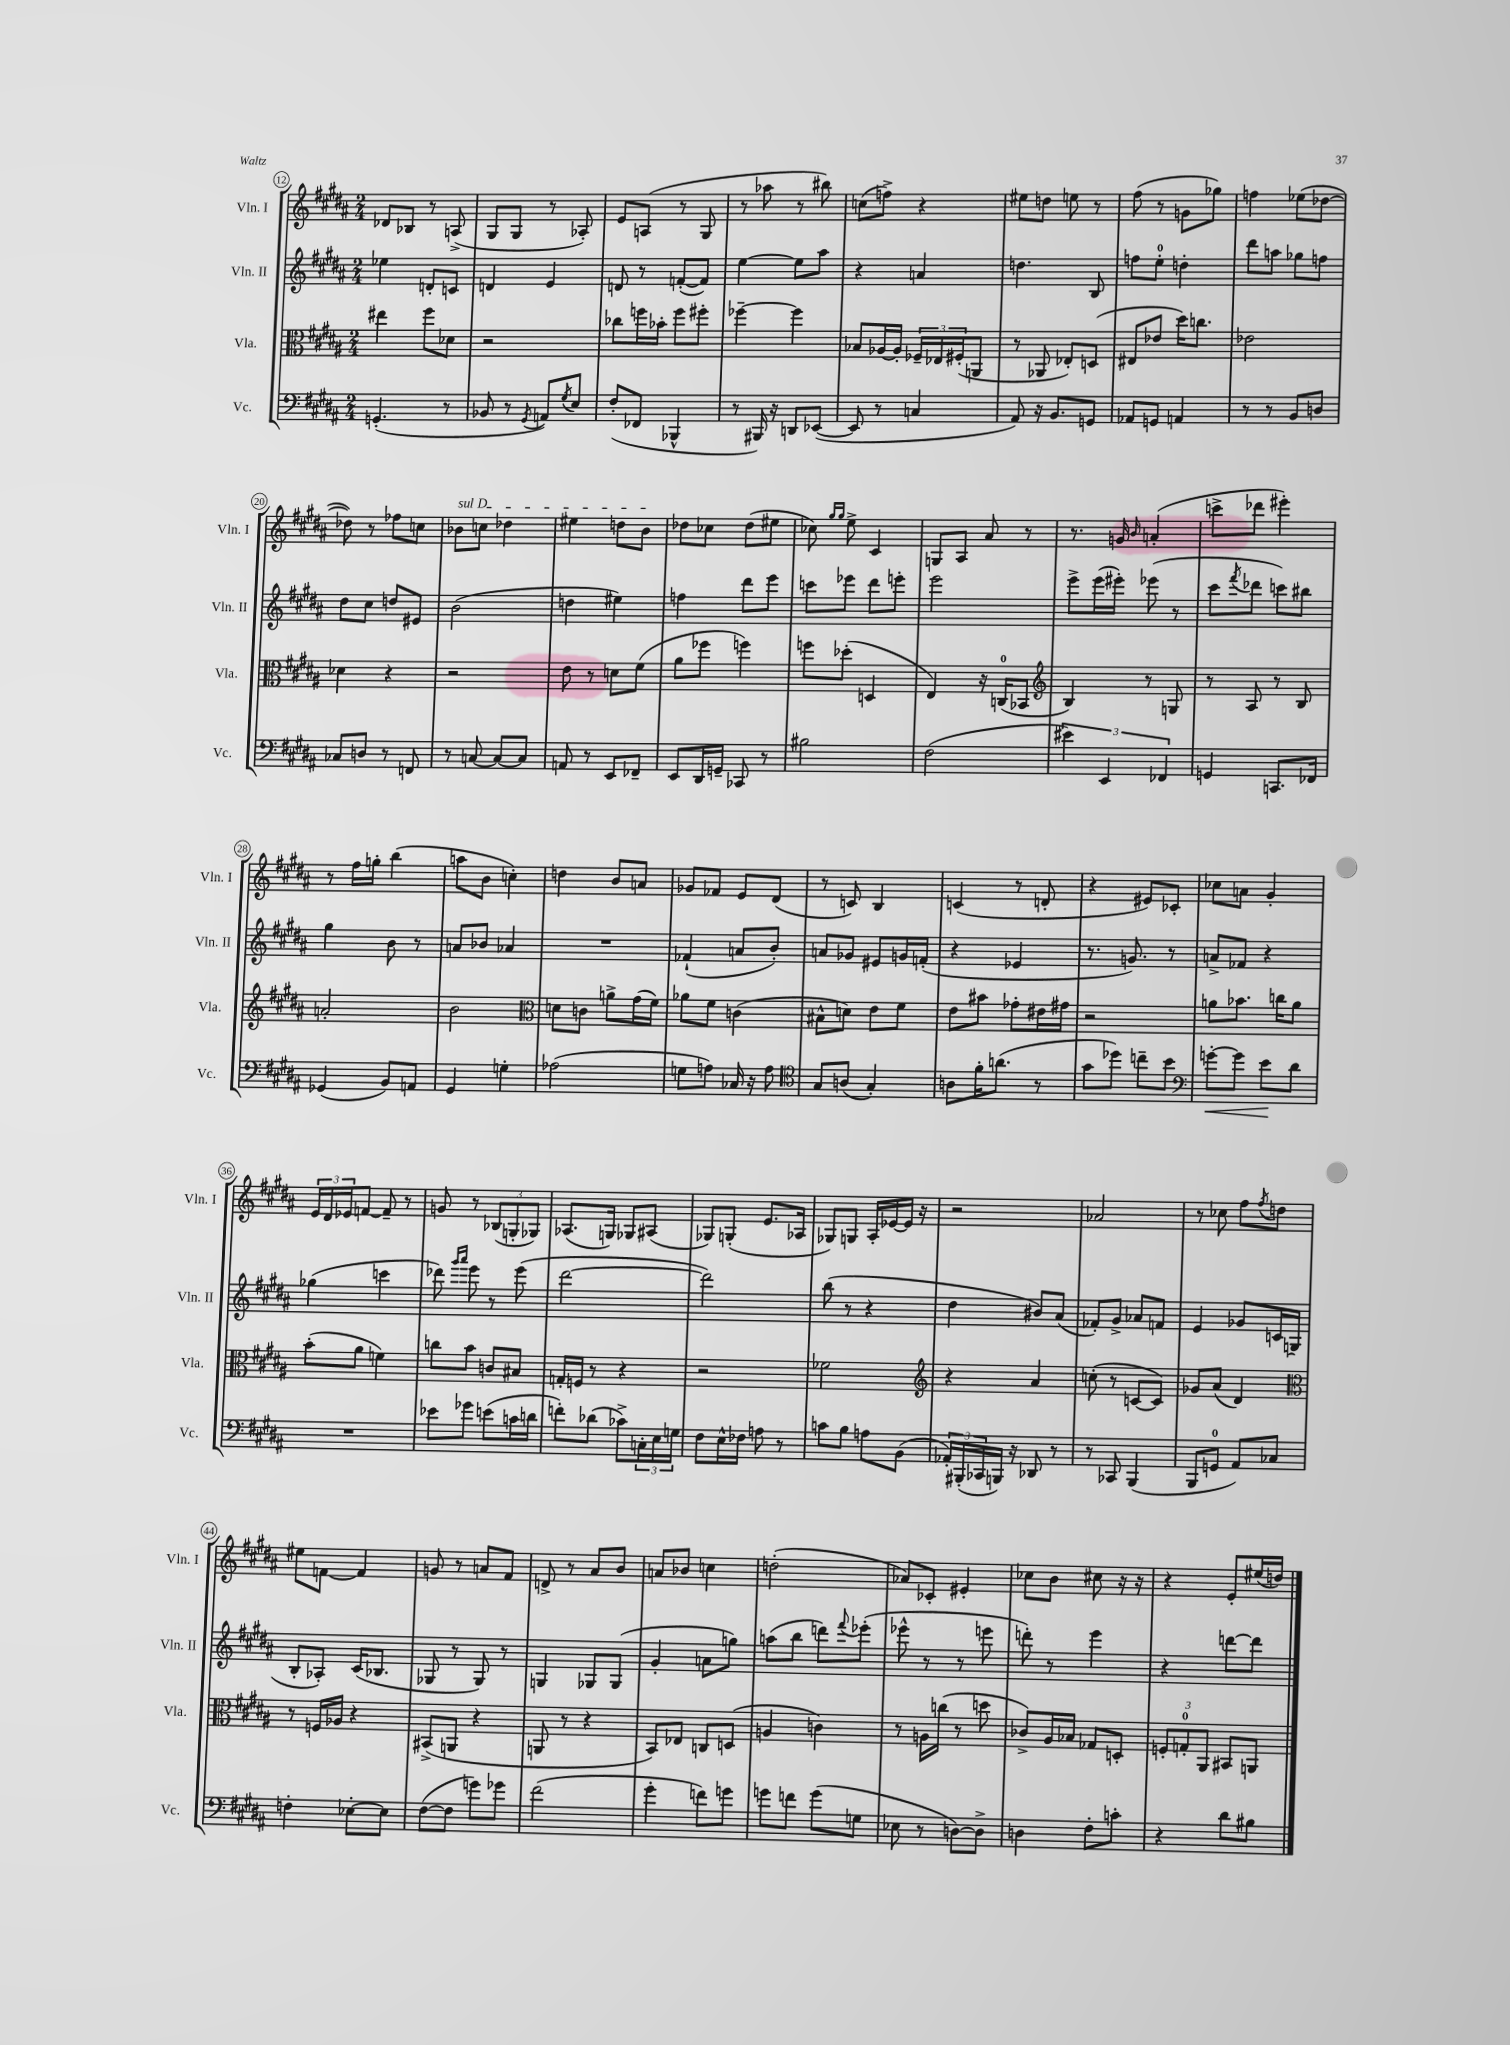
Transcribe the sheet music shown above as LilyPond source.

<<
\new StaffGroup <<
\new Staff = "s0" \with { instrumentName = "Vln. I" shortInstrumentName = "Vln. I" } {
    \clef treble \key b \major \numericTimeSignature \time 2/4
    des'8 bes8 r8 a8->( |
    gis8 gis8 r8 aes8-.) |
    e'8 a8( r8 gis8 |
    r8 aes''8 r8 bis''8) |
    c''8( f''8->) r4 |
    eis''8 d''8 e''8 r8 |
    fis''8( r8 g'8 ges''8) |
    f''4 ees''8( des''8~ |
    des''8) r8 fes''8 c''8 |
    \once \override TextSpanner.bound-details.left.text = \markup { \italic "sul D" } bes'8\startTextSpan c''8 des''4 |
    eis''4 d''8 b'8\stopTextSpan |
    des''8 ces''8 des''8( eis''8 |
    ces''8) \grace { gis''16 gis''16 } e''8-> cis'4 |
    g8 ais8 ais'8 r8 |
    r8. g'16 \grace { b'16 } a'4-.( |
    c'''8-> des'''8 eis'''4-.) |
    r8 fis''16 g''16-. b''4( |
    a''8 b'8 c''4-.) |
    d''4 b'8 a'8 |
    ges'8 fes'8 e'8 dis'8( |
    r8 c'8) b4 |
    c'4( r8 d'8-. |
    r4 eis'8) ces'8-. |
    ces''8 a'8 gis'4-. |
    \tuplet 3/2 { e'16 dis'16 ees'16 } f'8~ f'8-- r8 |
    g'8 r8 \tuplet 3/2 { bes8( g8-. ges8) } |
    aes8.( g16) ges8 ais8( |
    ges8) g8-.( e'8. aes16 |
    ges8) g8 ais16-. ees'16~ ees'16 r16 |
    r2 |
    aes'2 |
    r8 ces''8 fis''8 \acciaccatura { fis''8 } d''8 |
    eis''8 f'8~ f'4 |
    g'8 r8 a'8 fis'8 |
    d'8-> r8 ais'8 b'8 |
    a'8 bes'8 c''4 |
    d''2-.( |
    aes'8) ces'8-. eis'4-. |
    ces''8 b'8 cis''8 r16 r16 |
    r4 e'8-. eis''16( d''16) \bar "|." |
}
\new Staff = "s1" \with { instrumentName = "Vln. II" shortInstrumentName = "Vln. II" } {
    \clef treble \key b \major \numericTimeSignature \time 2/4
    ees''4 d'8-. c'8 |
    d'4 e'4 |
    d'8 r8 f'8~-.( f'8) |
    e''4~ e''8 ais''8 |
    r4 a'4 |
    d''4. b8 |
    f''8 e''8-0-. d''4-. |
    dis'''8 a''8 ges''8 f''8 |
    dis''8 cis''8 d''8 eis'8 |
    b'2( |
    d''4 eis''4) |
    f''4 dis'''8 e'''8 |
    c'''8 ees'''8 dis'''8 e'''8-. |
    e'''2 |
    e'''8-> e'''16( eis'''16-.) ees'''8( r8 |
    cis'''8 \acciaccatura { fis'''8 } des'''8 c'''8) bis''8 |
    gis''4 b'8 r8 |
    a'8 bes'8 aes'4 |
    R2 |
    fes'4-!( a'8 b'8-.) |
    a'8 ges'8 eis'8 g'16 f'16-.( |
    r4 ees'4 |
    r8. g'8.) r8 |
    a'8-> fes'8 r4 |
    ges''4( c'''4 |
    des'''8) \grace { gis'''16 ais'''16 } e'''8 r8 e'''8( |
    dis'''2~ |
    dis'''2) |
    b''8( r8 r4 |
    dis''4 bis'8) ais'8( |
    fes'8-.) gis'8-> aes'8 f'8 |
    e'4 ges'8 c'16 g16( |
    b8-. aes8-.) cis'16( bes8. |
    ges8 r8 ges8) r8 |
    g4 ges8 ges8( |
    gis'4-. a'8 g''8) |
    a''8( b''8 d'''8) \appoggiatura { fis'''8 } ees'''8-.( |
    ees'''8-^ r8 r8 e'''8 |
    d'''8-.) r8 e'''4 |
    r4 d'''8~ d'''8 \bar "|." |
}
\new Staff = "s2" \with { instrumentName = "Vla." shortInstrumentName = "Vla." } {
    \clef alto \key b \major \numericTimeSignature \time 2/4
    eis''4 fis''8 des'8 |
    r2 |
    ces''8 f''16 bes'16-. f''8 fis''8-. |
    fes''4~-- fes''4 |
    bes8 aes16~ aes16-. \tuplet 3/2 { fes16-- ees16 fis16-.( } a,8 |
    r8 aes,8 ees8-.) d8( |
    eis8 ees'8 dis''16) c''8. |
    ees'2 |
    des'4 r4 |
    r2 |
    e'8 r8 d'8 fis'8( |
    ais'8 fes''8 f''4) |
    f''8 des''8-.( d4 |
    e4) r16 c16-0( bes,8 |
    \clef treble b4) r8 g8 |
    r8 ais8 r8 b8 |
    a'2-. |
    b'2 |
    \clef alto d'8 c'8 a'8-> gis'16( fis'16) |
    aes'8 fis'8 c'4( |
    bis8-^ d'8) e'8 fis'8 |
    e'8 bis'8 ges'8-. eis'16 gis'16 |
    r2 |
    a'8 bes'8. c''16 a'8 |
    b'8-.( ais'8 f'4) |
    c''8 b'8 c'8 bis8 |
    g16-. f16 r8 r4 |
    r2 |
    fes'2 |
    \clef treble r4 ais'4 |
    c''8-.( r8 c'8~ c'8) |
    ges'8 ais'8( dis'4) |
    \clef alto r8 f16 aes16 r4 |
    bis,8->( a,8 r4 |
    a,8 r8 r4 |
    b,8) ees8 c8 d8( |
    a4 c'4) |
    r8 a16 c''16( r8 d''8 |
    ces'8->) ais16 bes16 ges8 d8-. |
    \tuplet 3/2 { f8-. g8-0-. ais,8 } bis,8 a,8 \bar "|." |
}
\new Staff = "s3" \with { instrumentName = "Vc." shortInstrumentName = "Vc." } {
    \clef bass \key b \major \numericTimeSignature \time 2/4
    g,4.-.( r8 |
    bes,8 r8 \acciaccatura { gis,8 } a,8) \acciaccatura { gis8 } e8 |
    fis8-.( fes,8 bes,,4-^ |
    r8 bis,,16) r16 d,8 ees,8~( |
    ees,8 r8 c4 |
    ais,8) r16 b,8. g,8 |
    aes,8 g,8 a,4 |
    r8 r8 b,8 d8 |
    ces8 d8 r8 f,8 |
    r8 c8~ c8~ c8 |
    a,8 r8 e,8 fes,8-- |
    e,8 dis,16 g,16-- ces,8 r8 |
    bis2 |
    fis2( |
    \tuplet 3/2 { eis'4) e,4 fes,4 } |
    g,4 c,8. fes,16 |
    ges,4( b,8) a,8 |
    gis,4 g4-. |
    aes2( |
    g8 a8) ces16 r16 a8 |
    \clef tenor gis8 a8( gis4-.) |
    a8 fis'16-. a'8.( r8 |
    gis'8 des''8) c''8-- b'8 |
    \clef bass g'8~-.\< g'8 e'8\! dis'8 |
    R2 |
    ees'8 ges'8 e'8( c'16 d'16 |
    f'8-.) des'8( ces'8->) \tuplet 3/2 { c16-. e16 g16 } |
    fis8 e16-^ fes16 a8 r8 |
    c'8 b8 a8 b,8( |
    \tuplet 3/2 { aes,16-.) bis,,16-.( ces,16 } b,,16) r16 des,8 r8 |
    r8 ces,8 b,,4( |
    b,,8 g,8-0 ais,8) ces8 |
    f4-. ees8~-. ees8 |
    fis8~( fis8 g'8) ges'8 |
    fis'2( |
    gis'4-. f'8) g'8 |
    g'8 f'8 g'8( g8 |
    ees8 r8 d8~) d8-> |
    d4 fis8-. c'8-. |
    r4 dis'8 bis8 \bar "|." |
}
>>
>>
\layout { \context { \Score currentBarNumber = #12 \override BarNumber.stencil = #(make-stencil-circler 0.1 0.3 ly:text-interface::print) } }
